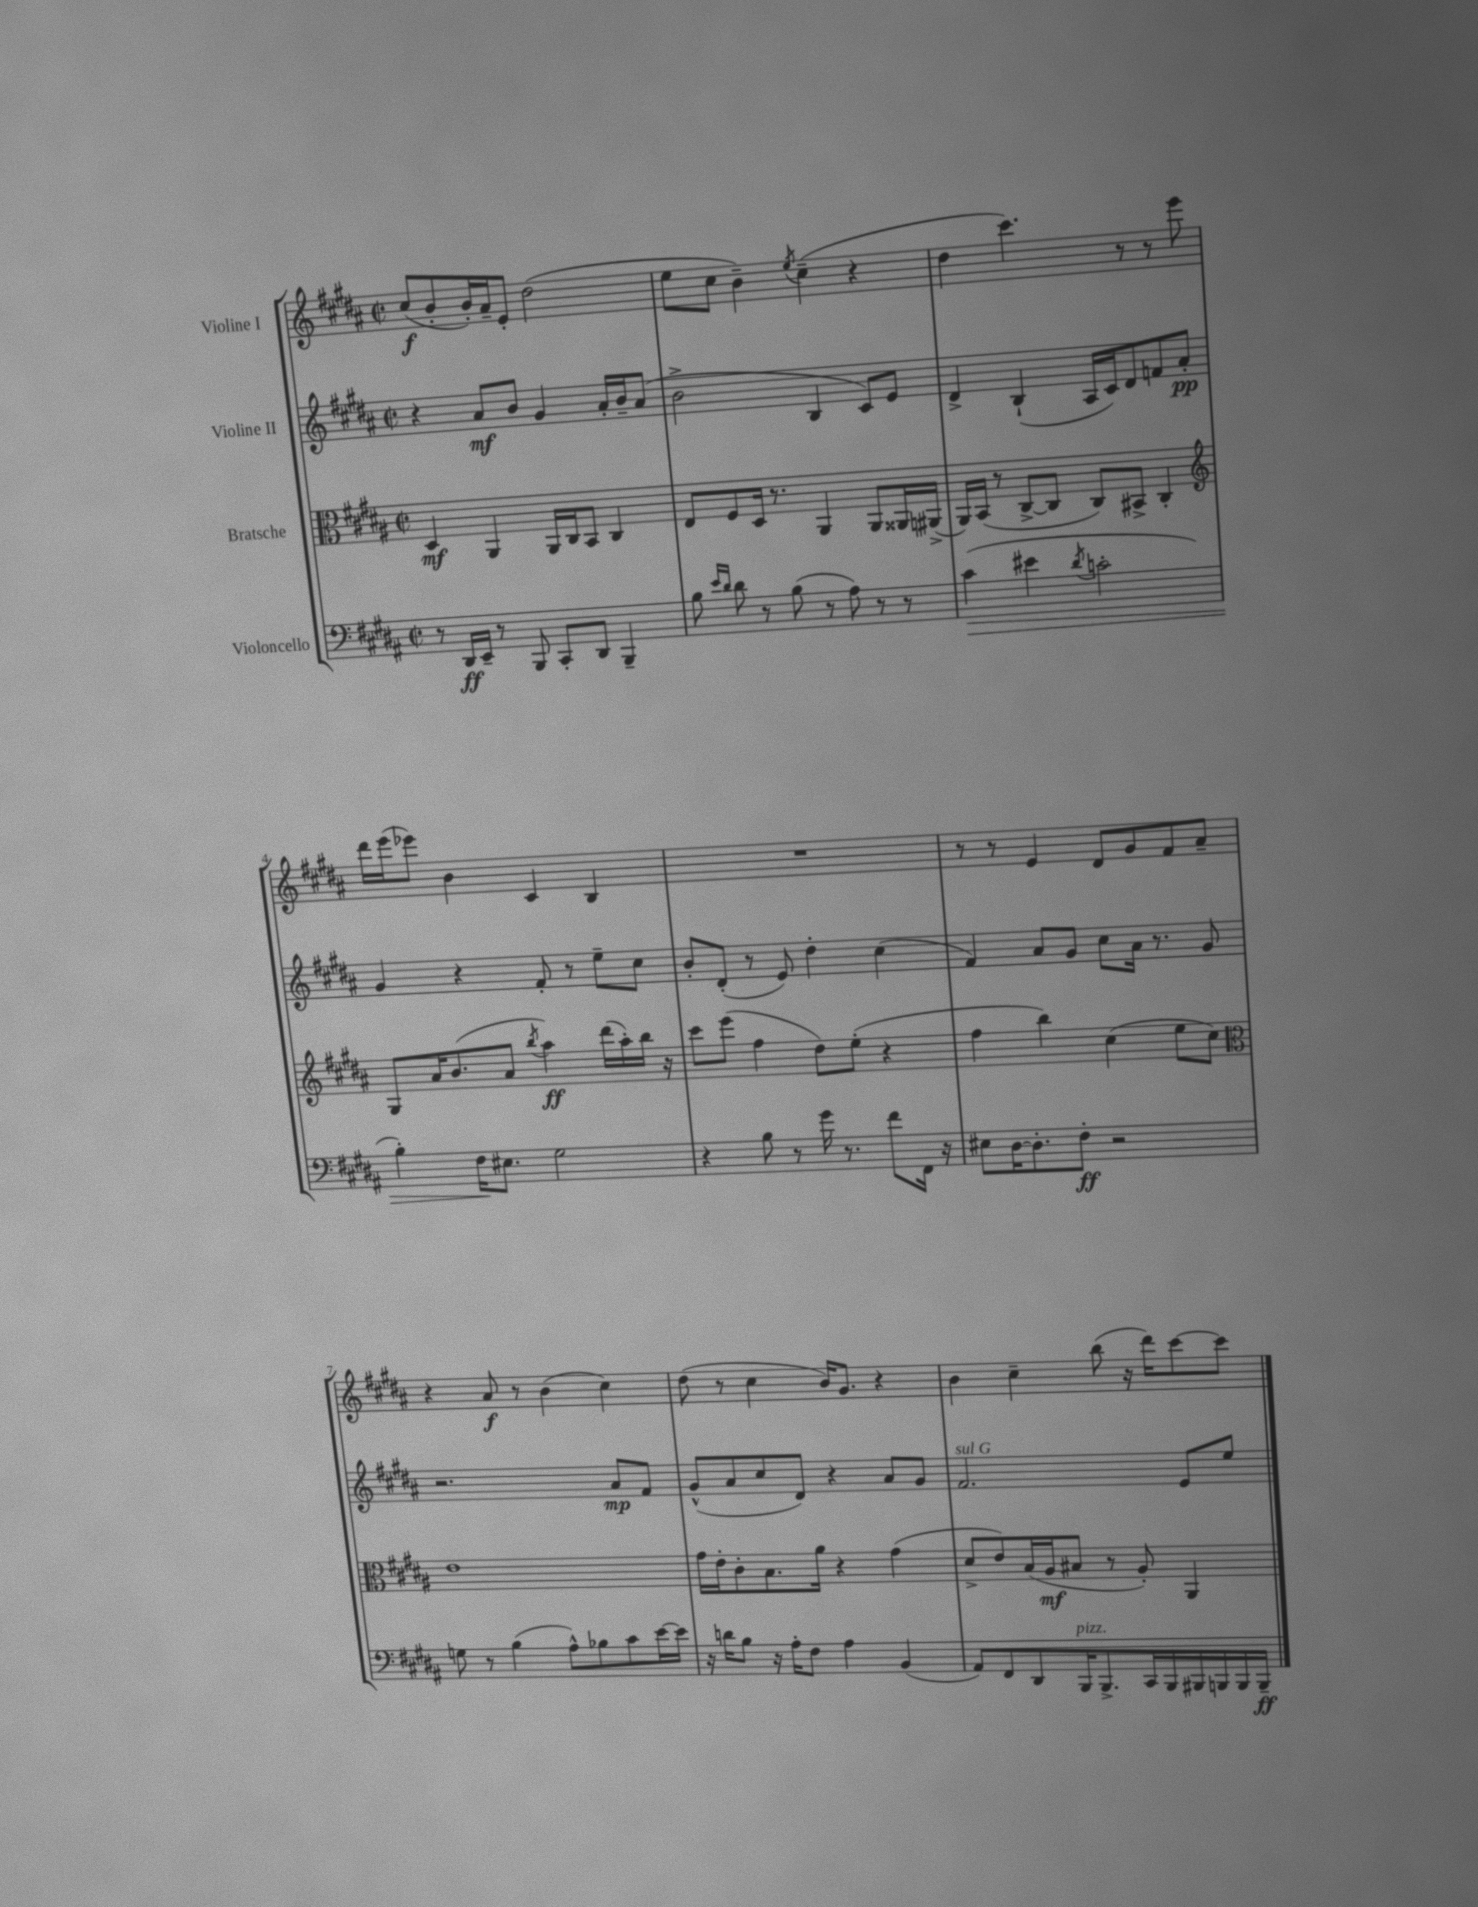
<<
\new StaffGroup <<
\new Staff = "s0" \with { instrumentName = "Violine I" } {
    \clef treble \key b \major \defaultTimeSignature \time 2/2
    cis''8\f( b'8-. b'16-.) ais'16-- e'8-. dis''2( |
    e''8 cis''8 b'4--) \acciaccatura { e''8 } cis''4--( r4 |
    dis''4 cis'''4.) r8 r8 e'''8 |
    dis'''16 e'''16( ees'''8) b'4 cis'4 b4 |
    R1 |
    r8 r8 e'4 dis'8 gis'8 fis'8 ais'8-- |
    r4 ais'8\f r8 b'4( cis''4) |
    dis''8( r8 cis''4 b'16) gis'8. r4 |
    b'4 cis''4-- b''8( r16 dis'''16) cis'''8~ cis'''8 \bar "|." |
}
\new Staff = "s1" \with { instrumentName = "Violine II" } {
    \clef treble \key b \major \defaultTimeSignature \time 2/2
    r4 ais'8\mf b'8 gis'4 ais'16-. b'16-- ais'8( |
    b'2-> b4 cis'8) e'8 |
    dis'4-> b4-!( ais16 cis'16) dis'8 f'8 ais'8-.\pp |
    gis'4 r4 fis'8-. r8 e''8-- cis''8 |
    b'8-. dis'8-.( r8 e'8) dis''4-. cis''4( |
    fis'4) ais'8 gis'8 cis''8 ais'16 r8. gis'8 |
    r2. ais'8\mp fis'8 |
    gis'8-^( ais'8 cis''8 dis'8) r4 ais'8 gis'8 |
    fis'2.^\markup { \italic "sul G" } e'8 e''8 \bar "|." |
}
\new Staff = "s2" \with { instrumentName = "Bratsche" } {
    \clef alto \key b \major \defaultTimeSignature \time 2/2
    dis4\mf ais,4 ais,16 cis16 b,8 cis4 |
    e8 fis8 dis16 r8. ais,4 ais,8 aisis,16 ais,16->( |
    ais,16) b,16( r8 cis8~-> cis8 cis8) bis,8-> cis4-. |
    \clef treble gis8 ais'16 b'8.( ais'8 \acciaccatura { b''8 } ais''4\ff) dis'''16( ais''16-.) b''16 r16 |
    cis'''8 e'''8( fis''4 dis''8) e''8-.( r4 |
    fis''4 b''4) cis''4( e''8 cis''8) |
    \clef alto e'1 |
    gis'16 e'16-. cis'8-. b8. ais'16 r4 gis'4( |
    dis'8-> e'8) b16( ais16\mf bis8 r8 ais8-.) ais,4 \bar "|." |
}
\new Staff = "s3" \with { instrumentName = "Violoncello" } {
    \clef bass \key b \major \defaultTimeSignature \time 2/2
    r8 dis,16\ff e,16-- r8 b,,8 cis,8-. dis,8 b,,4-- |
    b8 \grace { e'16 dis'16 } dis'8 r8 b8( r8 ais8) r8 r8 |
    cis'4\>( eis'4 \acciaccatura { dis'8 } c'2-. |
    b4-.) fis16\! eis8. gis2 |
    r4 b8 r8 gis'16 r8. fis'8 fis,16 r16 |
    eis8 dis16~ dis8.-. fis8-.\ff r2 |
    g8 r8 b4( ais8-^) bes8 cis'8 e'16~ e'16 |
    r16 d'16 b8 r16 ais16-. fis8 ais4 b,4( |
    ais,8) fis,8 dis,8 b,,16^\markup { \italic "pizz." } b,,8.-> cis,16 b,,16 bis,,16 b,,16 b,,16 b,,16--\ff \bar "|." |
}
>>
>>
